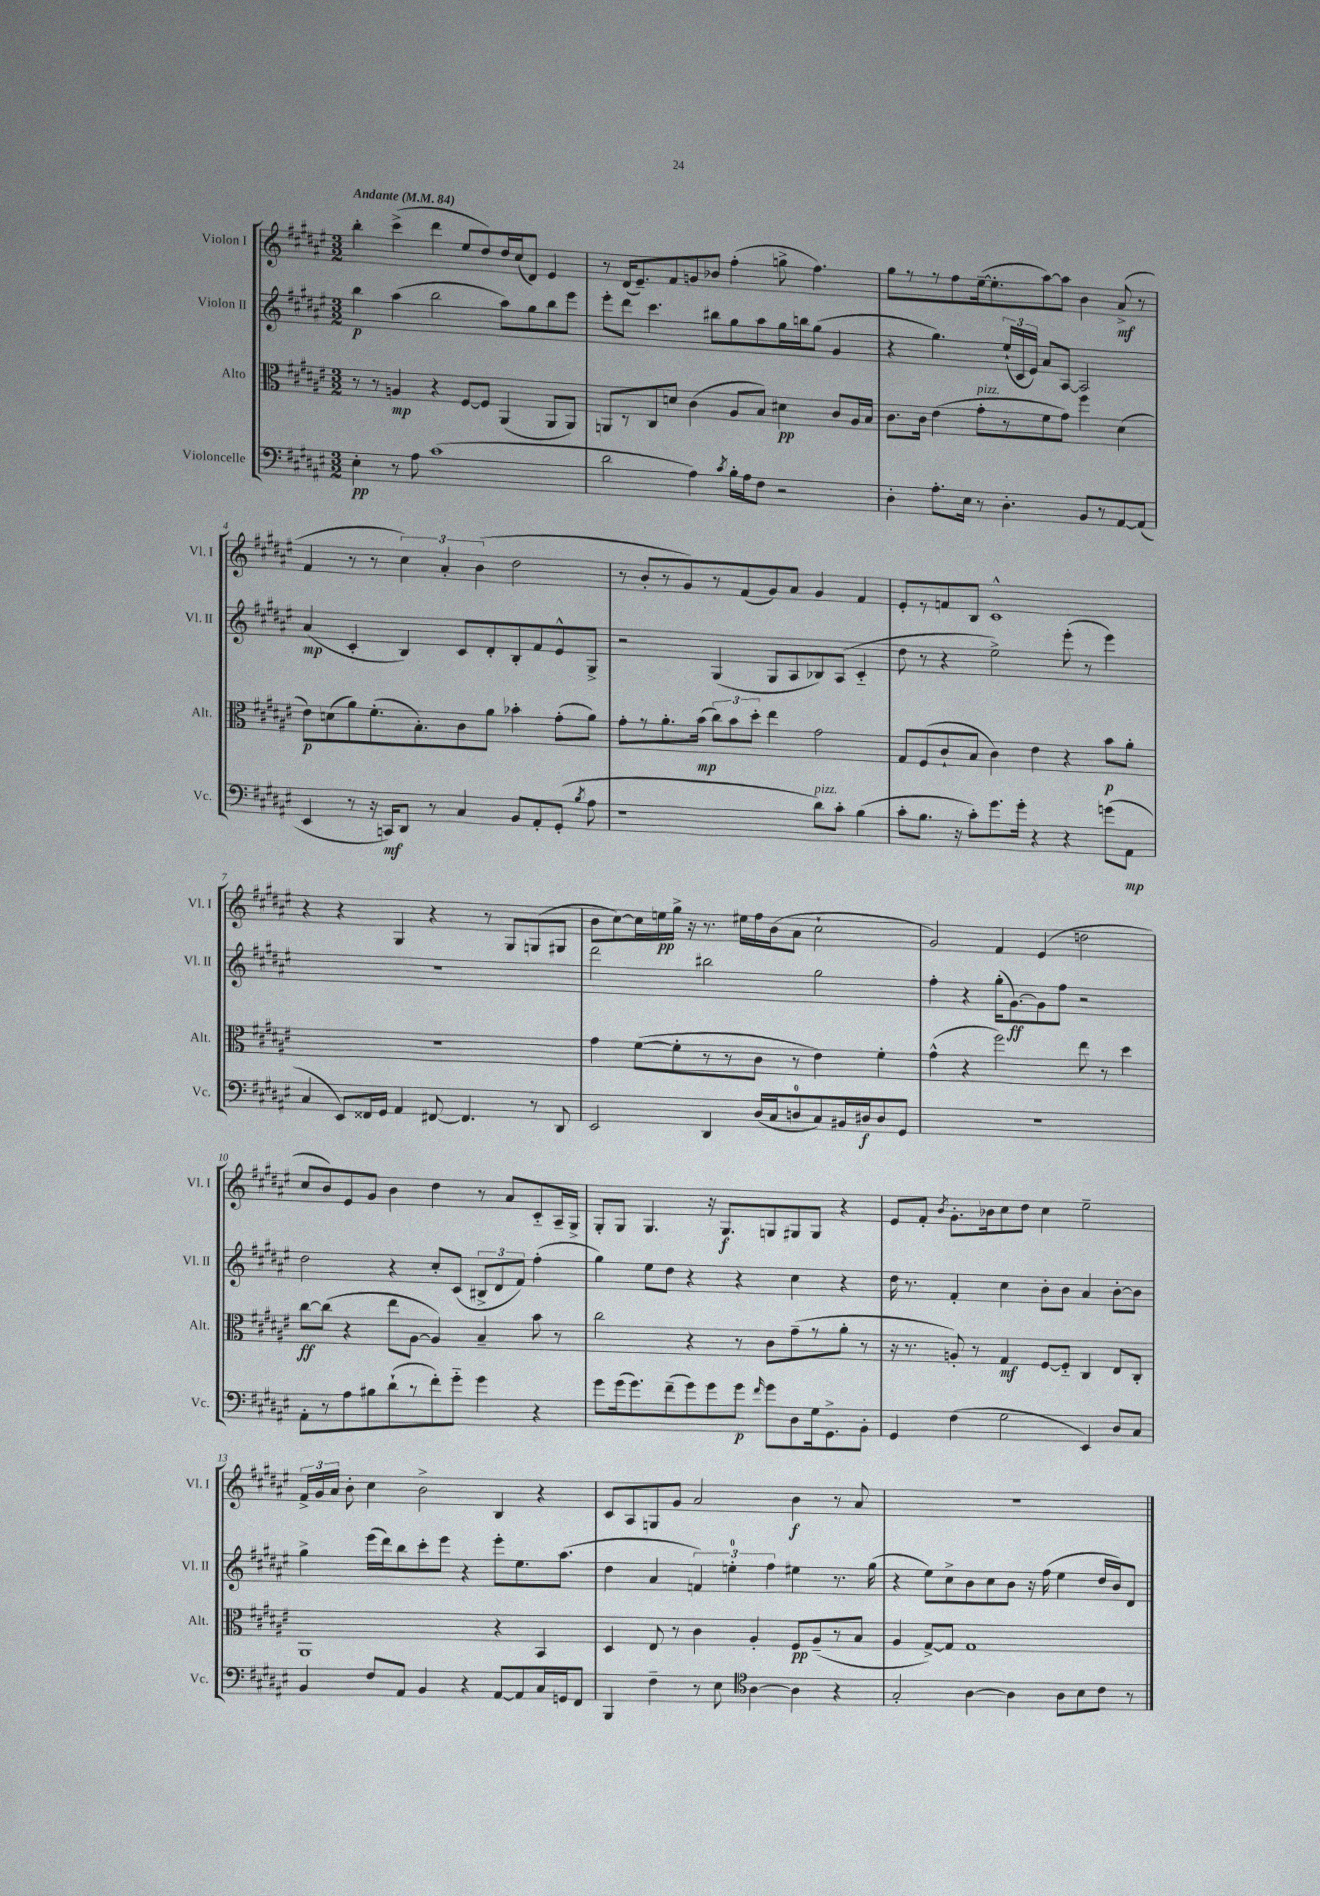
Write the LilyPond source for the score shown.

<<
\new StaffGroup <<
\new Staff = "s0" \with { instrumentName = "Violon I" shortInstrumentName = "Vl. I" } {
    \clef treble \key fis \major \numericTimeSignature \time 3/2 \tempo "Andante" 4 = 84
    \autoBeamOff b''4-. cis'''4->( dis'''4 eis''8[ dis''8) dis''16 cis''16( dis'8]) eis'4 |
    r8 dis'16[( eis'8.--) fis'8 g'8 bes'8] fis''4-.( g''8-> fis''4.) |
    gis''8[ r8 r8 fis''8 eis''16~--( eis''8.-. ais''8~) ais''8] b'4 ais'8->\mf( r8 |
    fis'4 r8 r8 \tuplet 3/2 { cis''4) ais'4-. b'4( } dis''2 |
    r8 b'8[-. r8 gis'8) r8 fis'8( gis'8) ais'8] gis'4 fis'4 |
    eis'8[-. r8 f'8 b8] cis'1-^ |
    r4 r4 gis4 r4 r8 gis8[ g8( gis8] |
    b'8[ cis''8~) cis''16 e''16\pp gis''16]-> r16 r8. eis''16[ fis''16 b'16( ais'8] cis''2-! |
    gis'2) fis'4 eis'4( d''2 |
    cis''8[ b'8) eis'8 gis'8] b'4 dis''4 r8 ais'8[ cis'8-_ ais16-- gis16]-> |
    gis8[-. gis8] gis4. r16 gis8.[\f g8 gis8 gis8] r4 |
    eis'8[ fis'8]-. \acciaccatura { b'8 } gis'8.[-. bes'16 cis''8 dis''8] cis''4 eis''2-- |
    \tuplet 3/2 { fis'16[-> gis'16 ais'16] } b'8-. cis''4 b'2-> b4 r4 |
    cis'8[ ais8 g8 gis'8] ais'2 b'4\f r8 ais'8 |
    R1. \bar "|." |
}
\new Staff = "s1" \with { instrumentName = "Violon II" shortInstrumentName = "Vl. II" } {
    \clef treble \key fis \major \numericTimeSignature \time 3/2
    \autoBeamOff b''4\p ais''4( b''2 ais''8[) gis''8 b''8 eis'''8] |
    eis'''8[-. dis'''8] cis'''4. bis''8[ gis''8 ais''8 gis''16 b''16 gis''8]( gis'4 |
    r4 gis''4.) \tuplet 3/2 { eis''16[-!( cis'16 eis'16]) } ais'8[ ais8]~ ais2 |
    ais'4\mp( cis'4-. b4) cis'8[ dis'8-. b8-. fis'8 eis'8-^ gis8]-> |
    r2 gis4( gis8[ ais8 bes8) ais8]( cis'4-_ |
    dis''8 r8 r4 eis''2->) eis'''8-.( r8 eis'''4) |
    R1. |
    dis'''2 bis''2 gis''2 |
    fis''4-. r4 gis''16[-.( gis'8.~\ff) gis'8 fis''8] r2 |
    dis''2 r4 cis''8[-. cis'8]( \tuplet 3/2 { bis8[-> dis'8 fis'8]) } fis''4-.( |
    gis''4) eis''8[ dis''8] r4 r4 cis''4 r4 |
    dis''16 r8. fis'4-. cis''4 b'8[-. b'8] ais'4 b'8[~-. b'8] |
    gis''4-> eis'''16[( dis'''16) b''8 cis'''8-. eis'''8] r4 eis'''8[-. eis''8. ais''8.]( |
    dis''4 ais'4 \tuplet 3/2 { f'4) e''4-0-. fis''4 } eis''4 r8. gis''16( |
    r4 eis''8[) cis''8-> b'8 cis''8 b'8] r16 fis''16( eis''4 dis''16[ b'16) dis'8] \bar "|." |
}
\new Staff = "s2" \with { instrumentName = "Alto" shortInstrumentName = "Alt." } {
    \clef alto \key fis \major \numericTimeSignature \time 3/2
    \autoBeamOff r8 r8 a4\mp r4 fis8[~ fis8] ais,4( ais,8[ ais,8]) |
    a,8[ r8 cis8 d'8] cis'4( ais8[ b8]) dis'4\pp cis'8[ ais16 b16] |
    cis'8.[ cis'16] eis'4( gis'8[-.^\markup { \italic "pizz." } r8 fis'8 gis'8]) fis''4 dis'4( |
    eis'8[\p) d'8( ais'8) fis'8.-.( b8.-.) cis'8 ais'8] bes'4-. gis'8[-.( ais'8]) |
    gis'8[-. r8 ais'8.-. b'16]\mp( \tuplet 3/2 { cis''8[) b'8 dis''8]-. } eis''4 gis'2 |
    gis8[ fis8( cis'8-! b8] cis'4) eis'4 r4 b'8[\p ais'8]-. |
    R1. |
    gis'4 fis'8[~( fis'8-. r8 r8 cis'8] r8 eis'4) fis'4-. |
    gis'4-^( r4 fis''2) eis''8 r8 dis''4 |
    cis''8[~\ff cis''8]( r4 eis''8[ ais8]~ ais4) b4-- b'8 r8 |
    cis''2 r4 r8 cis'8[ gis'8--( r8 ais'8]-. r8 |
    r16 r8. a8-.) r8 gis4\mf fis8[~ fis8]-_ cis4 eis8[ cis8]-. |
    ais,1 r4 b,4 |
    dis4 eis8 r8 cis'4 ais4-. fis8[\pp ais8--( r8 b8] |
    ais4 gis8[~->) gis8] gis1 \bar "|." |
}
\new Staff = "s3" \with { instrumentName = "Violoncelle" shortInstrumentName = "Vc." } {
    \clef bass \key fis \major \numericTimeSignature \time 3/2
    \autoBeamOff eis4-.\pp r8 ais8 cis'1( |
    dis'2 ais4) \acciaccatura { cis'8 } b16[-. ais16 fis8] r2 |
    dis4-. ais8.[-. eis16] r8 dis4.-. b,8[ r8 ais,8~ ais,8]( |
    eis,4 r8 r16 c,16[\mf) dis,8] r8 cis4 b,8[ ais,8-. gis,8]-.( \acciaccatura { b8 } ais8 |
    r1 dis'8[^\markup { \italic "pizz." }) cis'8]-. b4( |
    cis'8[-. b8.] r16 cis'8[-.) gis'8. gis'16]-. r4 r4 g'8[( ais,8]\mp |
    cis4 eis,8[) fisis,16 gis,16] ais,4 fis,8~ fis,4. r8 dis,8 |
    eis,2 dis,4 dis16[( cis16 d8-0 cis8) bis,16 dis16\f dis8 gis,8] |
    R1. |
    ais,8[-. r8 ais8 bis8 dis'8-!( r8 fis'8-.) gis'8]-_ gis'4 r4 |
    gis'8[ gis'16( gis'8.) fis'8--( gis'8) gis'8 gis'8]\p \grace { fis'16 } gis'8[ dis8 gis16 gis,8.-> b,8]-. |
    gis,4 fis4( gis2 eis,4) dis8[ cis8] |
    b,4 fis8[ ais,8] b,4 r4 ais,8[~ ais,8 cis16 g,16 fis,8] |
    b,,4 fis4-- r8 eis8 \clef tenor ais4~ ais4 r4 |
    gis2-. ais4~ ais4 ais8[ b8 cis'8] r8 \bar "|." |
}
>>
>>
